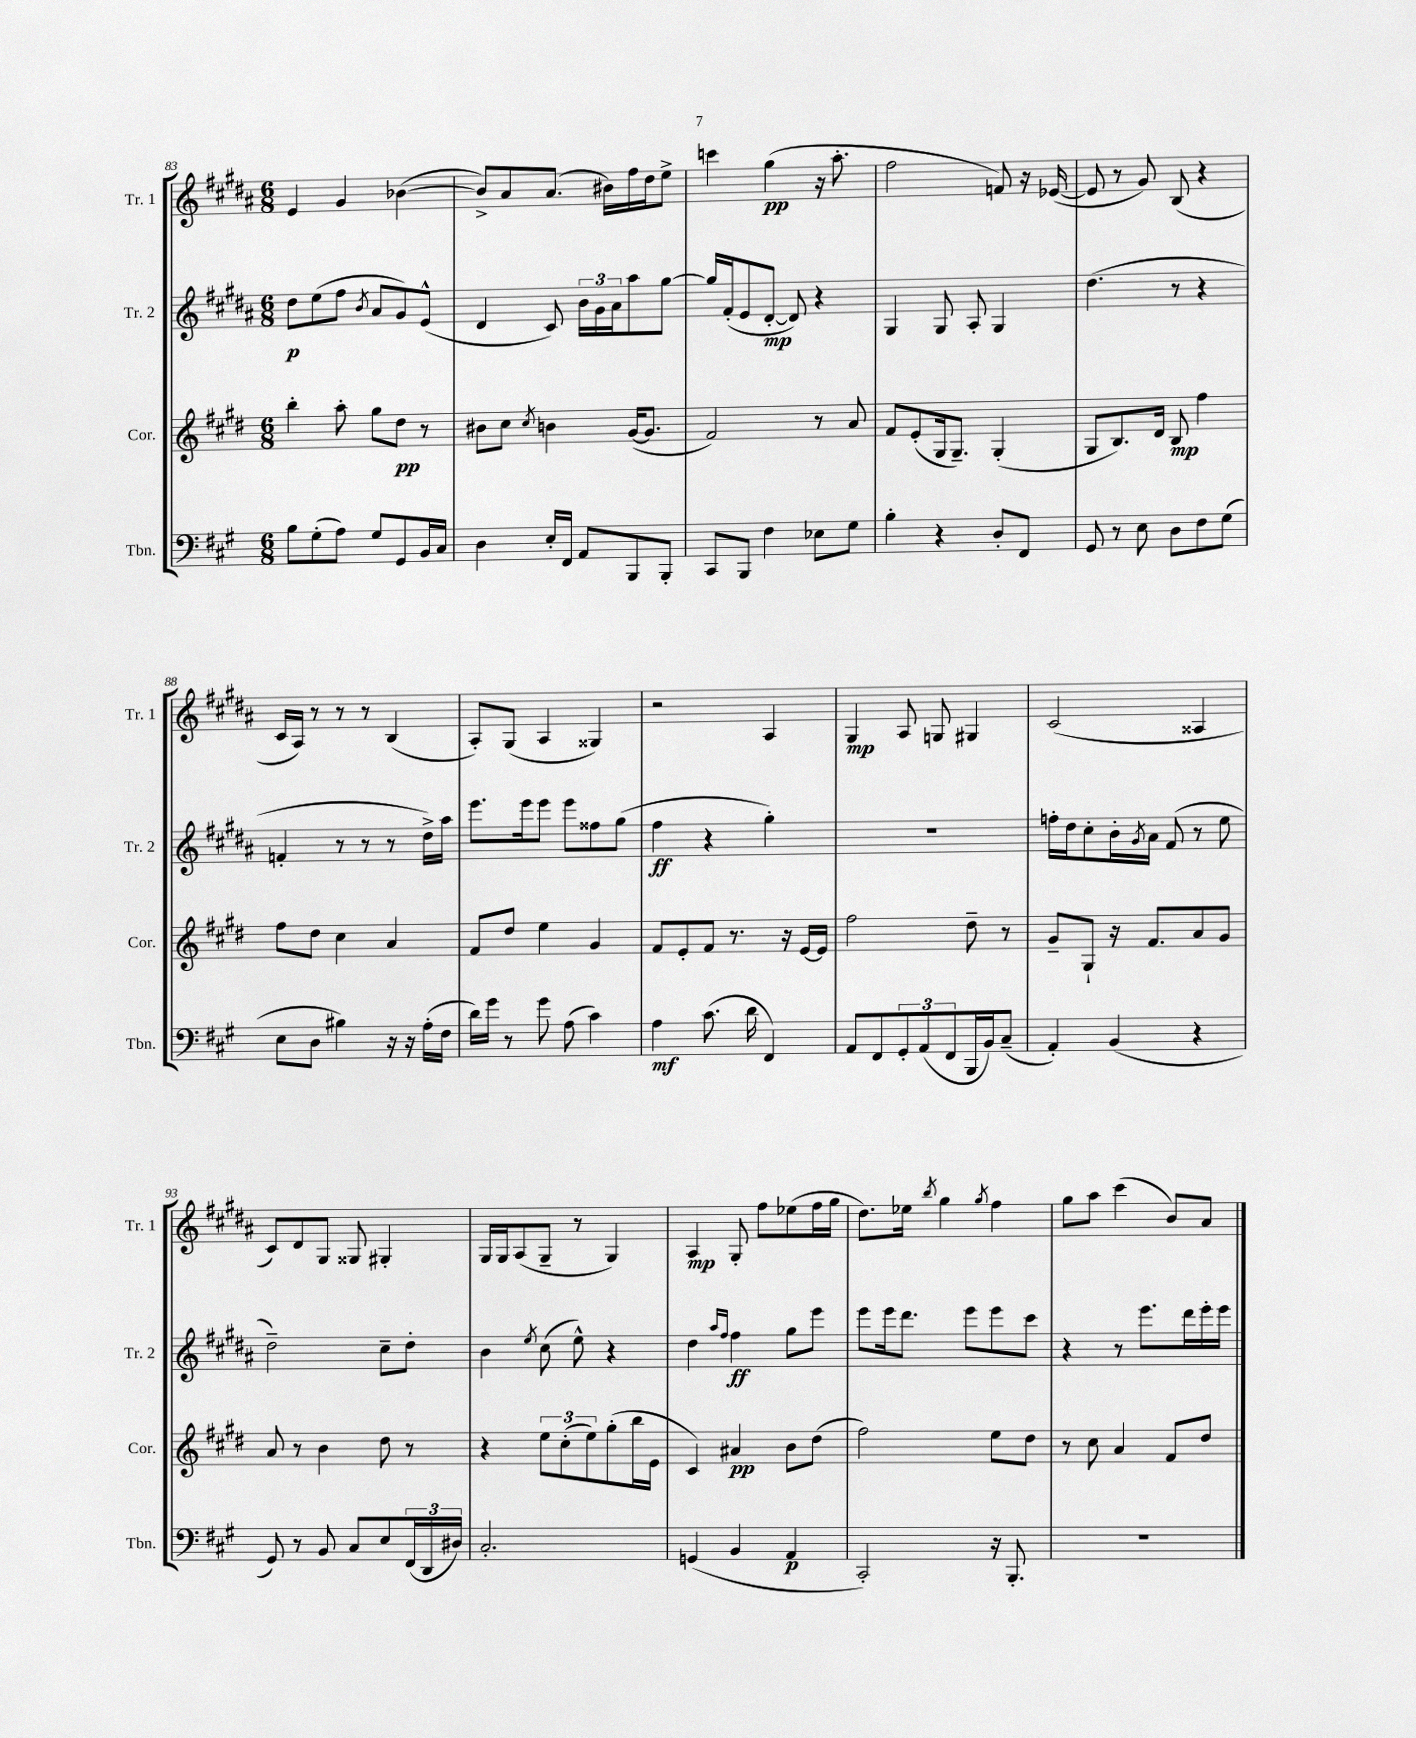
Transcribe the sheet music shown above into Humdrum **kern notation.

**kern	**kern	**kern	**kern
*staff4	*staff3	*staff2	*staff1
*clefF4	*clefG2	*clefG2	*clefG2
*k[f#c#g#]	*k[f#c#g#d#]	*k[f#c#g#d#a#]	*k[f#c#g#d#a#]
*M6/8	*M6/8	*M6/8	*M6/8
8B\L	4bb'\	8dd#\L	4e/
(8G#'\	.	(8ee\	.
8A\J)	8aa'\	8ff#\J	4g#/
.	.	8qb/	.
8G#/L	8gg#\L	8a#/L	.
8GG#/	8dd#\J	8g#/)	([4b-\
16BB/L	8r	(8e^^/J	.
16C#/JJ	.	.	.
=	=	=	=
4D\	8b#\L	4d#/	8b-^/]L)
.	8cc#\J	.	8a#/
.	8qcc#/	.	.
16E'/LL	4b\	8c#/)	(8.a#/J
16FF#/JJ	.	.	.
8AA/L	.	24b\LL	.
.	.	24g#\	.
.	.	.	16b#\LL)
.	.	24a#\J	.
8BBB/	([16g#/LK	8aa#\	16ff#\
.	8.g#/]J	.	16dd#\J
8BBB'/J	.	[8gg#\J	8ee^\J
=	=	=	=
8CC#/L	2f#/)	16gg#/]LL	4ccc\
.	.	(16f#'/J	.
8BBB/J	.	8e/	.
4F#\	.	[8d#'/J	(4gg#\
.	.	8d#/])	.
8E-\L	8r	4r	16r
.	.	.	8.aa#'\
8G#\J	8a/	.	.
=	=	=	=
4B'\	8f#/L	4G#/	2ff#\
.	(8e'/	.	.
4r	16G#/k	8G#/	.
.	8.G#~/J)	.	.
.	.	8A#'/	.
8D'/L	(4G#'/	4G#/	8f/)
8FF#/J	.	.	16r
.	.	.	([16e-/
=	=	=	=
8GG#/	8G#/L	(4.dd#\	8e-/]
8r	8.B/)	.	8r
8E\	.	.	8g#/)
.	16d#/Jk	.	.
8D\L	8B/	8r	(8B/
8F#\	4ff#\	4r	4r
(8G#\J	.	.	.
=	=	=	=
8E\L	8ff#\L	4f'/	16c#/LL
.	.	.	16A#/JJ)
8D\J	8dd#\J	.	8r
4B#\)	4cc#\	8r	8r
.	.	8r	8r
16r	4a/	8r	(4B/
16r	.	.	.
(16A'\LL	.	16dd#^\LL)	.
16F#\JJ	.	16aa#\JJ	.
=	=	=	=
16d\LL)	8f#/L	8.eee\L	8A#'/L)
16g#\JJ	.	.	.
8r	8dd#/J	.	(8G#/J
.	.	16eee\k	.
8g#\	4ee\	8eee\J	4A#/
(8A\	.	8eee\L	.
4c#\)	4g#/	8ff##\	4G##/)
.	.	(8gg#\J	.
=	=	=	=
4A\	8f#/L	4ff#\	2r
.	8e'/	.	.
(8.c#\	8f#/J	4r	.
.	8.r	.	.
16d\	.	.	.
4FF#/)	.	4gg#'\)	4A#/
.	16r	.	.
.	[16e/LL	.	.
.	16e/]JJ	.	.
=	=	=	=
8AA/L	2ff#\	2.r	4G#/
8FF#/	.	.	.
12GG#'/	.	.	8A#/
(12AA/	.	.	.
.	.	.	8G/
12FF#/	.	.	.
16BBB/L	8dd#~\	.	4G#/
16BB/J)	.	.	.
(8C#~/J	8r	.	.
=	=	=	=
4AA'/)	8g#~/L	16ff'\LL	(2c#/
.	.	16dd#\J	.
.	8G#`/J	8cc#'\	.
(4BB/	16r	16b'\L	.
.	.	8qg#/	.
.	8.f#/L	16a#\JJ	.
.	.	(8f#/	.
4r	8a/	8r	4A##/
.	8g#/J	8ee\	.
=	=	=	=
8GG#/)	8a/	2dd#~\)	8c#/L)
8r	8r	.	8d#/
8BB/	4b\	.	8G#/J
8C#/L	.	.	8G##/
8E/	8dd#\	8cc#~\L	4G#'/
(24FF#/L	8r	8dd#'\J	.
24DD/	.	.	.
24D#/JJ)	.	.	.
=	=	=	=
2.C#'/	4r	4b\	16G#/LL
.	.	.	16G#/J
.	.	.	(8A#/
.	.	8qee/	.
.	12ee\L	(8cc#\	8G#~/J
.	(12cc#'\	.	.
.	.	8ee^^\)	8r
.	12ee\)	.	.
.	(8gg#'\	4r	4G#/)
.	16bb\L	.	.
.	16e\JJ	.	.
=	=	=	=
(4GG/	4c#/)	4dd#\	4A#/
.	.	16qqaa#/LL	.
.	.	16qqff#/JJ	.
4BB/	4a#/	4ff#\	8G#'/
.	.	.	8ff#\L
4AA/	8b\L	8gg#\L	(8ee-\
.	(8dd#\J	8eee\J	16ff#\L
.	.	.	16gg#\JJ
=	=	=	=
2CC#'/)	2ff#\)	8eee\L	8.dd#\L)
.	.	16eee\k	.
.	.	8.ddd#\J	16ee-\Jk
.	.	.	8qbb/
.	.	.	4gg#\
.	.	8eee\L	.
.	.	.	8qgg#/
16r	8ee\L	8eee\	4ff#\
8.BBB'/	.	.	.
.	8dd#\J	8ccc#\J	.
=	=	=	=
2.r	8r	4r	8gg#\L
.	8cc#\	.	8aa#\J
.	4a/	8r	(4ccc#\
.	.	8.eee\L	.
.	8f#/L	.	8b/L)
.	.	16ddd#\L	.
.	8dd#/J	16eee'\	8a#/J
.	.	16eee\JJ	.
==	==	==	==
*-	*-	*-	*-
